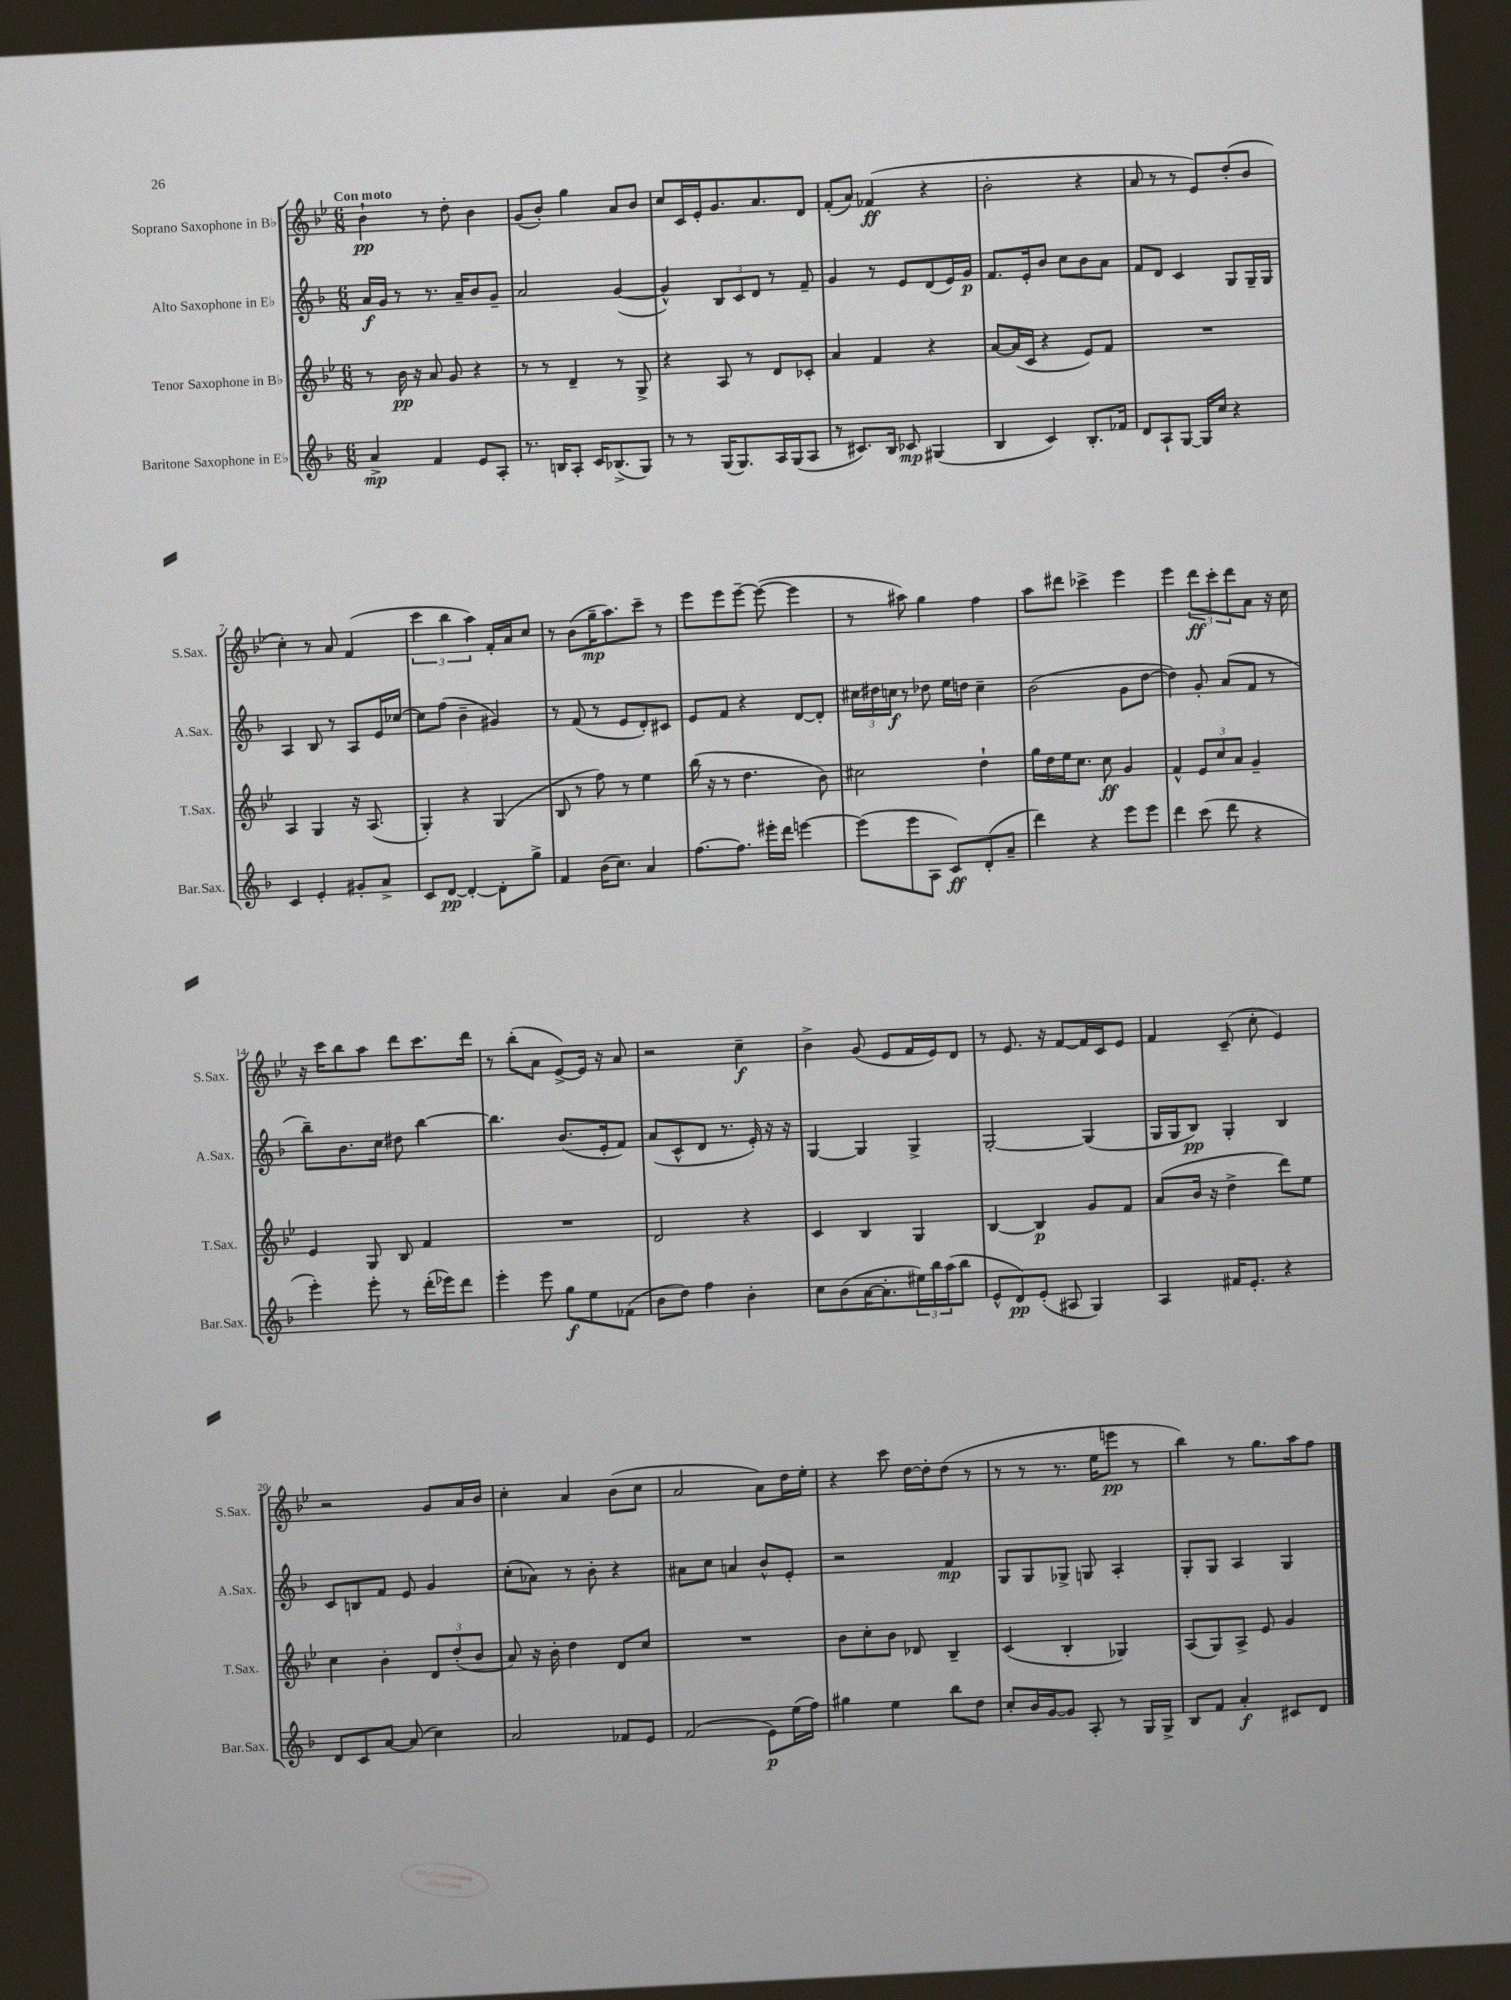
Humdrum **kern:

**kern	**kern	**kern	**kern
*staff4	*staff3	*staff2	*staff1
*clefG2	*clefG2	*clefG2	*clefG2
*k[b-]	*k[b-e-]	*k[b-]	*k[b-e-]
*M6/8	*M6/8	*M6/8	*M6/8
4a^/	8r	16a/LL	4b-`\
.	.	16g/JJ	.
.	16b-\	8r	.
.	16r	.	.
4f/	8a/	8.r	8r
.	8g/	.	8dd'\
.	.	16a~/LK	.
8e/L	4r	8b-/	4b-\
8A'/J	.	8g~/J	.
=	=	=	=
8.r	8r	2a/	(8g/L
.	8r	.	8b-'/J)
16B/LK	.	.	.
8A'/J	4d~/	.	4gg\
16c/LK	.	.	.
(8.B-^/	.	.	.
.	8r	([4g/	8a/L
8G/J)	8G^/	.	8b-/J
=	=	=	=
8r	4r	4g^^/])	8cc/L
8r	.	.	16c/L
.	.	.	16e-'/J
(16G/LK	8A/	12B-/L	8.g/
8.G/)	.	.	.
.	.	12c/	.
.	8r	.	.
.	.	12d/J	.
.	.	.	8.a/
16A/L	8d/L	8r	.
(16G/J	.	.	.
8A/J	8c-'/J	8f~/	8d/J
=	=	=	=
8r	4a/	4g/	(8f'/L
8.c#/L)	.	.	8a/J)
.	4f/	8r	(4f-/
16B-/Jk	.	.	.
8c-/	.	8e/L	.
(4G#/	4r	(8d/	4r
.	.	16e/L)	.
.	.	16g/JJ	.
=	=	=	=
4B-/	[8a/L	8.f/L	2b-'\
.	(16a/]L	.	.
.	16c/JJ	16e'/k	.
4c/)	4r	8b-/J	.
.	.	8cc\L	.
8.B-'/L	8e-/L)	8b-\	4r
.	8f/J	8a\J	.
16f-/Jk	.	.	.
=	=	=	=
8d/L	2.r	8f/L	8a/
8A`/	.	8d/J	8r
[8G/J	.	4c/	8r
16G/]LL	.	.	8e-/L)
16cc/JJ	.	.	.
4r	.	8G/L	(8dd'/
.	.	16G~/L	8b-/J
.	.	16G/JJ	.
=	=	=	=
4c/	4A/	4A/	4cc'\)
4e'/	4G/	8B-/	8r
.	.	8r	8a/
8g#'/L	16r	8A/L	(4f/
.	(8.A/	.	.
8a^/J	.	16e/L	.
.	.	[16cc-/JJ	.
=	=	=	=
8c/L	4G'/)	8cc-\]L	6ccc\
[8d/J	.	(8ff\J	.
.	.	.	6bb-\
4d'/_	4r	4b-~\	.
.	.	.	6aa\)
8d'\]L	(4G/	4g#/)	16f'/LL
.	.	.	16a/J
8gg^\J	.	.	8cc/J
=	=	=	=
4f/	8B-/	8r	8r
.	8r	(8f/	(8b-\L
(16b-\LK	8ff\)	8r	16gg~\K
8.cc\J)	.	.	8.aa\)
.	8r	8e/L	.
4a/	4ee-\	8d'/)	8ccc~\J
.	.	8c#/J	8r
=	=	=	=
[8.ff\L	(16bb-\	8e/L	8eee-\L
.	16r	.	.
.	8r	8f/J	8eee-\
8.ff\]J	.	.	.
.	4.dd\	4r	[8eee-~\J
16eee#'\LL	.	.	(8eee-\_
16ddd\JJ	.	.	.
[4eee\	.	[8d/L	4eee-\]
.	8b-\)	8d'/]J	.
=	=	=	=
(8eee\]L	2cc#\	24cc#\LL	8r
.	.	24dd#\	.
.	.	24cc\JJ	.
8eee\	.	8r	8aa#\)
8A\J	.	8dd-\	4gg\
8c/L)	.	16ee\LL	.
.	.	16dd\JJ	.
(8d'/	4dd`\	4cc~\	4ff\
8a~/J	.	.	.
=	=	=	=
4ddd\)	16gg\LL	(2b-\	8aa\L
.	16dd\	.	.
.	16ee-\J	.	8ddd#\J
.	8.cc\J	.	.
4r	.	.	4ccc-^\
.	8cc\	.	.
8eee\L	4g/	8g\L	4eee-\
8eee\J	.	[8dd\J	.
=	=	=	=
4ddd\	4f^^/	4dd\])	4eee-\
(8ccc\	12e-/L	8g'/	12ddd\L
.	12cc/	.	12ccc'\
8ddd\	.	(8a/L	.
.	12a/J	.	12ddd\
4r	4g~/	8f/J	8a\J
.	.	8r	16r
.	.	.	16cc\
=	=	=	=
4eee'\)	4e-/	8bb-~\L)	16r
.	.	.	16ccc\LK
.	.	8.b-\	8bb-\
8eee'\	8G/	.	8aa\J
.	.	16cc\Jk	.
8r	8B-/	8dd#\	8ddd\L
(16ddd'\LL	4f/	[4bb-\	8.ccc\
16eee-\J)	.	.	.
8ddd\J	.	.	.
.	.	.	16ddd\Jk
=	=	=	=
4eee'\	2.r	4.bb-\]	8r
.	.	.	(8bb-'\L
8eee\	.	.	8a\J
8gg\L	.	(8.b-/L	[8e-^/L)
8ee\	.	.	16e-/]Jk
.	.	16e'/k	16r
(8f-\J	.	8f/J)	8a/
=	=	=	=
8b-\L	2d/	(8a/L	2r
8dd\J)	.	8c^^/	.
4ff\	.	8d/J	.
.	.	8.r	.
4b-'\	4r	.	4cc~\
.	.	16e'/)	.
.	.	16r	.
.	.	16r	.
=	=	=	=
8cc\L	4c/	[4G/	4b-^\
(8b-\	.	.	.
[16a\K	4B-/	4G/]	(8g/
8.a'\]	.	.	.
.	.	.	8e-/L
24ee#\L)	4G/	4G^/	16f/L
24bb-\	.	.	.
.	.	.	16e-/J)
(24aa\J	.	.	.
8bb-\J	.	.	8d/J
=	=	=	=
8e^^/L	[4B-/	[2G'/	8r
8d/)	.	.	8.e-/
(8e'/J	4B-/]	.	.
.	.	.	16r
8A#/	.	.	[8f/L
4G/)	8g/L	(4G/]	16f/]L
.	.	.	16c/J
.	8f/J	.	8e-/J
=	=	=	=
4A/	(8a/L	16G/LL	4f/
.	.	16G/J	.
.	16b-/Jk	8B-/J)	.
.	16r	.	.
16f#/LK	4dd^\	4G'/	(8c~/
8.e'/J	.	.	.
.	.	.	8cc'\
4r	8ddd\L)	4B-/	4e-/)
.	8ee-\J	.	.
=	=	=	=
8d/L	4cc\	8c/L	2r
8c/	.	8B/	.
[8a/J	4b-'\	8f/J	.
(8a/]	.	8e/	.
4cc\)	12d/L	4g/	8g/L
.	(12dd'/	.	.
.	.	.	16a/L
.	12b-/J	.	.
.	.	.	16b-/JJ
=	=	=	=
2a/	8a/)	(8cc'\L	4cc'\
.	16r	8a-\J)	.
.	16b-'\	.	.
.	4dd\	8r	4a/
.	.	8b-'\	.
8f-/L	8d/L	4r	(8b-\L
8e/J	8cc/J	.	8cc\J
=	=	=	=
(2f/	2.r	8a#\L	2a/
.	.	8cc\J	.
.	.	4a/	.
8e\L)	.	8b-^^/L	8a\L)
(16ee\L	.	8e'/J	16dd\L
16ff\JJ)	.	.	16ee-'\JJ
=	=	=	=
4gg#\	8b-\L	2r	4r
.	8cc'\	.	.
4ee\	8b-\J	.	8ccc\
.	8d-/	.	[16dd\LL
.	.	.	16dd'\]J
8bb-\L	4B-~/	4f/	(8dd\J
8dd\J	.	.	8r
=	=	=	=
8cc'/L	(4c/	8G/L	8r
16b-/L	.	8G/	8r
[16g/J	.	.	.
8g/]J	4B-'/	8G-^/J	8.r
8A'/	.	8G/	.
.	.	.	16ee-\LK
8r	4G-/)	4A'/	8eee\J
16G/LL	.	.	8r
16G^/JJ	.	.	.
=	=	=	=
8B-/L	(8A/L	8G'/L	4bb-\)
8f/J	8G/)	8G/J	.
4a'/	8A^/J	4A/	8r
.	8e-/	.	8.gg\L
8c#/L	4g/	4G/	.
.	.	.	16aa\k
8d/J	.	.	8ff\J
==	==	==	==
*-	*-	*-	*-
